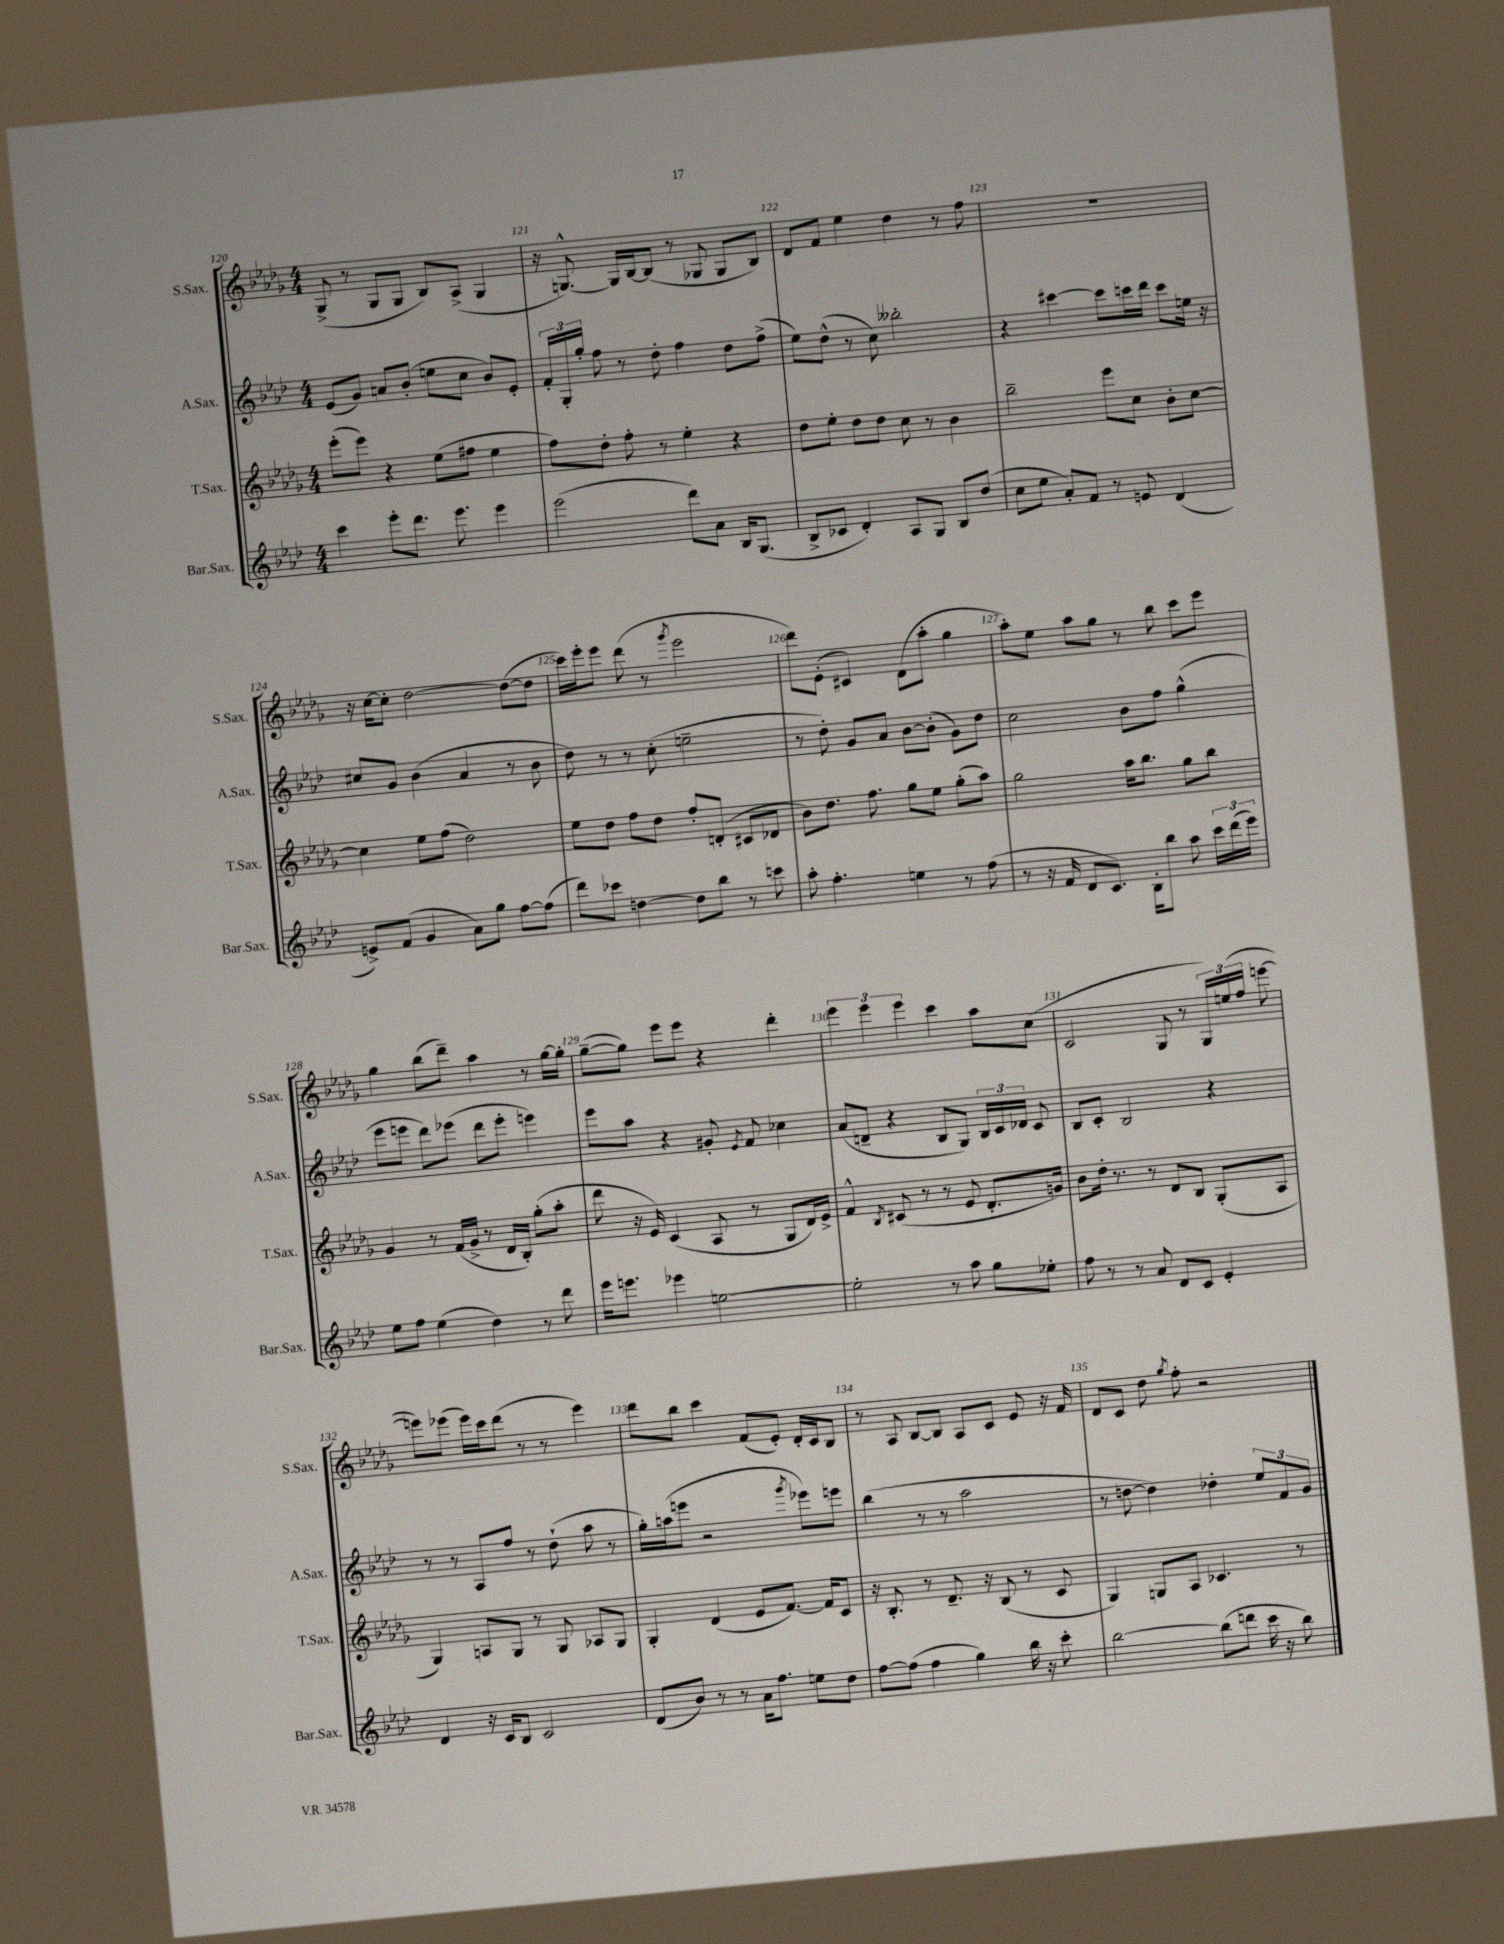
<<
\new StaffGroup <<
\new Staff = "s0" \with { instrumentName = "S.Sax." shortInstrumentName = "S.Sax." } {
    \clef treble \key des \major \numericTimeSignature \time 4/4
    \autoBeamOff ges8->( r8 ges8[ ges8] bes8[) aes8]->( ges4 |
    r16 g8.~-^) g16[ bes16~ bes8]( r8 ges8 ges8[ bes8]) |
    des'8[ f'8] ees''4 des''4 r8 f''8 |
    R1 |
    r16 c''16[~ c''8]-. des''2~ des''8[~( des''8] |
    c'''16[) ees'''16-. ees'''8] des'''8( r8 \acciaccatura { ges'''8 } ees'''2 |
    des'''8[) ees'8]-.( cis'4) des'8[( aes''8]-. ges''4 |
    aes''8[-.) ees''8] aes''8[ ges''8] r8 bes''8 c'''8[ ees'''8] |
    ges''4 bes''8[( des'''8]--) aes''4 r8 ges''16[~ ges''16]-. |
    ges''8[~--( ges''8]) ees'''8[ ees'''8] r4 des'''4-. |
    \tuplet 3/2 { ees'''4 ees'''4 ees'''4 } c'''4 aes''8[ c''8]( |
    c'2 ges8 r8 \tuplet 3/2 { ges16[) e''16( f''16] } e'''8~ |
    e'''8[) ees'''8]( ees'''16[) c'''16 des'''8]( r8 r8 ees'''4) |
    des'''8[ bes''8] c'''4 f'8[( ees'8]-.) des'16[-. c'16 bes8] |
    r8 aes8 bes8[~ bes8] aes8[ c'8] ees'8 r16 f'16 |
    des'8[ c'8] des''8 \acciaccatura { ges''8 } f''8-. r2 \bar "|." |
}
\new Staff = "s1" \with { instrumentName = "A.Sax." shortInstrumentName = "A.Sax." } {
    \clef treble \key aes \major \numericTimeSignature \time 4/4
    \autoBeamOff ees'8[( g'8]) a'8[ bes'8]-.( e''8[ c''8] bes'8[) ees'8]-. |
    \tuplet 3/2 { f'16[-. g16-. g''16]-. } f''8 r8 des''8-. f''4 des''8[ f''8]->( |
    ees''8[) des''8]-^( r8 c''8) beses''2-. |
    r4 cis'''4~ cis'''8[ c'''16 des'''16] c'''8[ e''16] r16 |
    cis''8[ g'8] bes'4( aes'4 r8 bes'8 |
    des''8) r8 r8 c''8-.( e''2-- |
    r8 des''8-.) g'8[ aes'8] bes'8[~ bes'8]-.( g'8[) des''8] |
    c''2 bes'8[ f''8] g''4-^( |
    ees'''8[ e'''8] des'''8[) ees'''8]( des'''8[ ees'''8]-. e'''4) |
    ees'''8[ aes''8] r4 gis'8-. \acciaccatura { ees'8 } f'8 ces''4 |
    aes'8[( d'8]-- r4 bes8[ g8]) \tuplet 3/2 { bes16[ c'16 des'16] } c'8 |
    bes8[ c'8]-. bes2 r4 |
    r8 r8 aes8[ f''8] r8 des''8-!( aes''8 r8 |
    g''16[-.) a''16( e'''8] r2 \acciaccatura { g'''8 } ees'''8[) e'''8] |
    bes''4( r8 r8 aes''2 |
    r8 d''8~ d''4) des''4-. \tuplet 3/2 { ees''8[ f'8 g'8] } \bar "|." |
}
\new Staff = "s2" \with { instrumentName = "T.Sax." shortInstrumentName = "T.Sax." } {
    \clef treble \key des \major \numericTimeSignature \time 4/4
    \autoBeamOff ees'''8[-.( ees'''8]) r4 ees''8[( fis''8] ees''4 |
    f''8[) des''8]-. f''8-. r8 ees''4-. r4 |
    des''8[ ees''8]-. des''8[ des''8] c''8 r8 bes'4 |
    bes''2-- ees'''8[ c''8] bes'8[-. c''8]~ |
    c''4 ees''8[ f''8]( des''2) |
    ees''8[ des''8] f''8[ des''8] f''8[-. d'8]-.( cis'8[ des'8] |
    bes'8[) des''8.] f''8. ges''8[ ees''8] ges''8[-.( aes''8]) |
    ges''2 aes''16[ bes''8.] ges''8[ bes''8] |
    ges'4 r8 f'16[( ges'16]-> r8 des'16[ bes16]-.) ges''8[-.( aes''8]-. |
    des'''8 r16 ees'16) c'4( aes8 r8 ges8[ des'16) ees'16]-> |
    f'4-^ \acciaccatura { bes8 } cis'8( r8 r8 ees'8 des'8.[-. g'16]) |
    bes'8[ des''16]-. r8. r8 des'8[ bes8] ges8[-.( aes8] |
    ges4) a8[ ges8] r8 ges8 aes8[ ges8] |
    ges4-. des'4( ees'8[ f'8.]~) f'16[ c'8] |
    r16 bes8.-. r8 des'8.-- r16 bes8( r8 c'8 |
    ges4) g8[ aes8] ces'4. r8 \bar "|." |
}
\new Staff = "s3" \with { instrumentName = "Bar.Sax." shortInstrumentName = "Bar.Sax." } {
    \clef treble \key aes \major \numericTimeSignature \time 4/4
    \autoBeamOff c'''4 ees'''8[-. des'''8.] ees'''8. ees'''4 |
    ees'''2( des'''8[) aes'8] bes16[ g8.]( |
    bes8[-> ces'8] des'4-.) aes8[ g8] bes8[ des''8]( |
    c''8[ ees''8] aes'8[-.) f'8] r8 e'8 des'4( |
    e'8[->) f'8]( g'4 aes'8[) g''8] f''8[~ f''8]( |
    des'''8[) ces'''8] d''4~ d''8[ bes''8] r8 c'''8 |
    aes''8-. f''4.-. e''4 r8 f''8( |
    r8 r16 f'16 des'8[ c'8.]) bes16[-. bes''8] aes''8 \tuplet 3/2 { c'''16[ des'''16( ees'''16]) } |
    ees''8[ f''8] ees''4( des''4) r8 des'''8 |
    ees'''16[ e'''8.] ees'''4 e''2~ |
    e''2-. r8 aes''8 g''8[ ees''8]-. |
    f''8 r8 r8 aes'8 des'8[ c'8] ees'4-. |
    des'4 r16 c'16[ bes8] c'2 |
    des'8[( bes'8]) r8 r8 aes'16[ f''8.] e''8[ des''8] |
    f''8[~ f''8]( f''4 g''4) bes''16 r16 c'''8-. |
    bes''2~ bes''8[( d'''8] c'''16 r16 bes''8) \bar "|." |
}
>>
>>
\layout { \context { \Score currentBarNumber = #120 \override BarNumber.break-visibility = ##(#f #t #t) barNumberVisibility = #all-bar-numbers-visible } }
